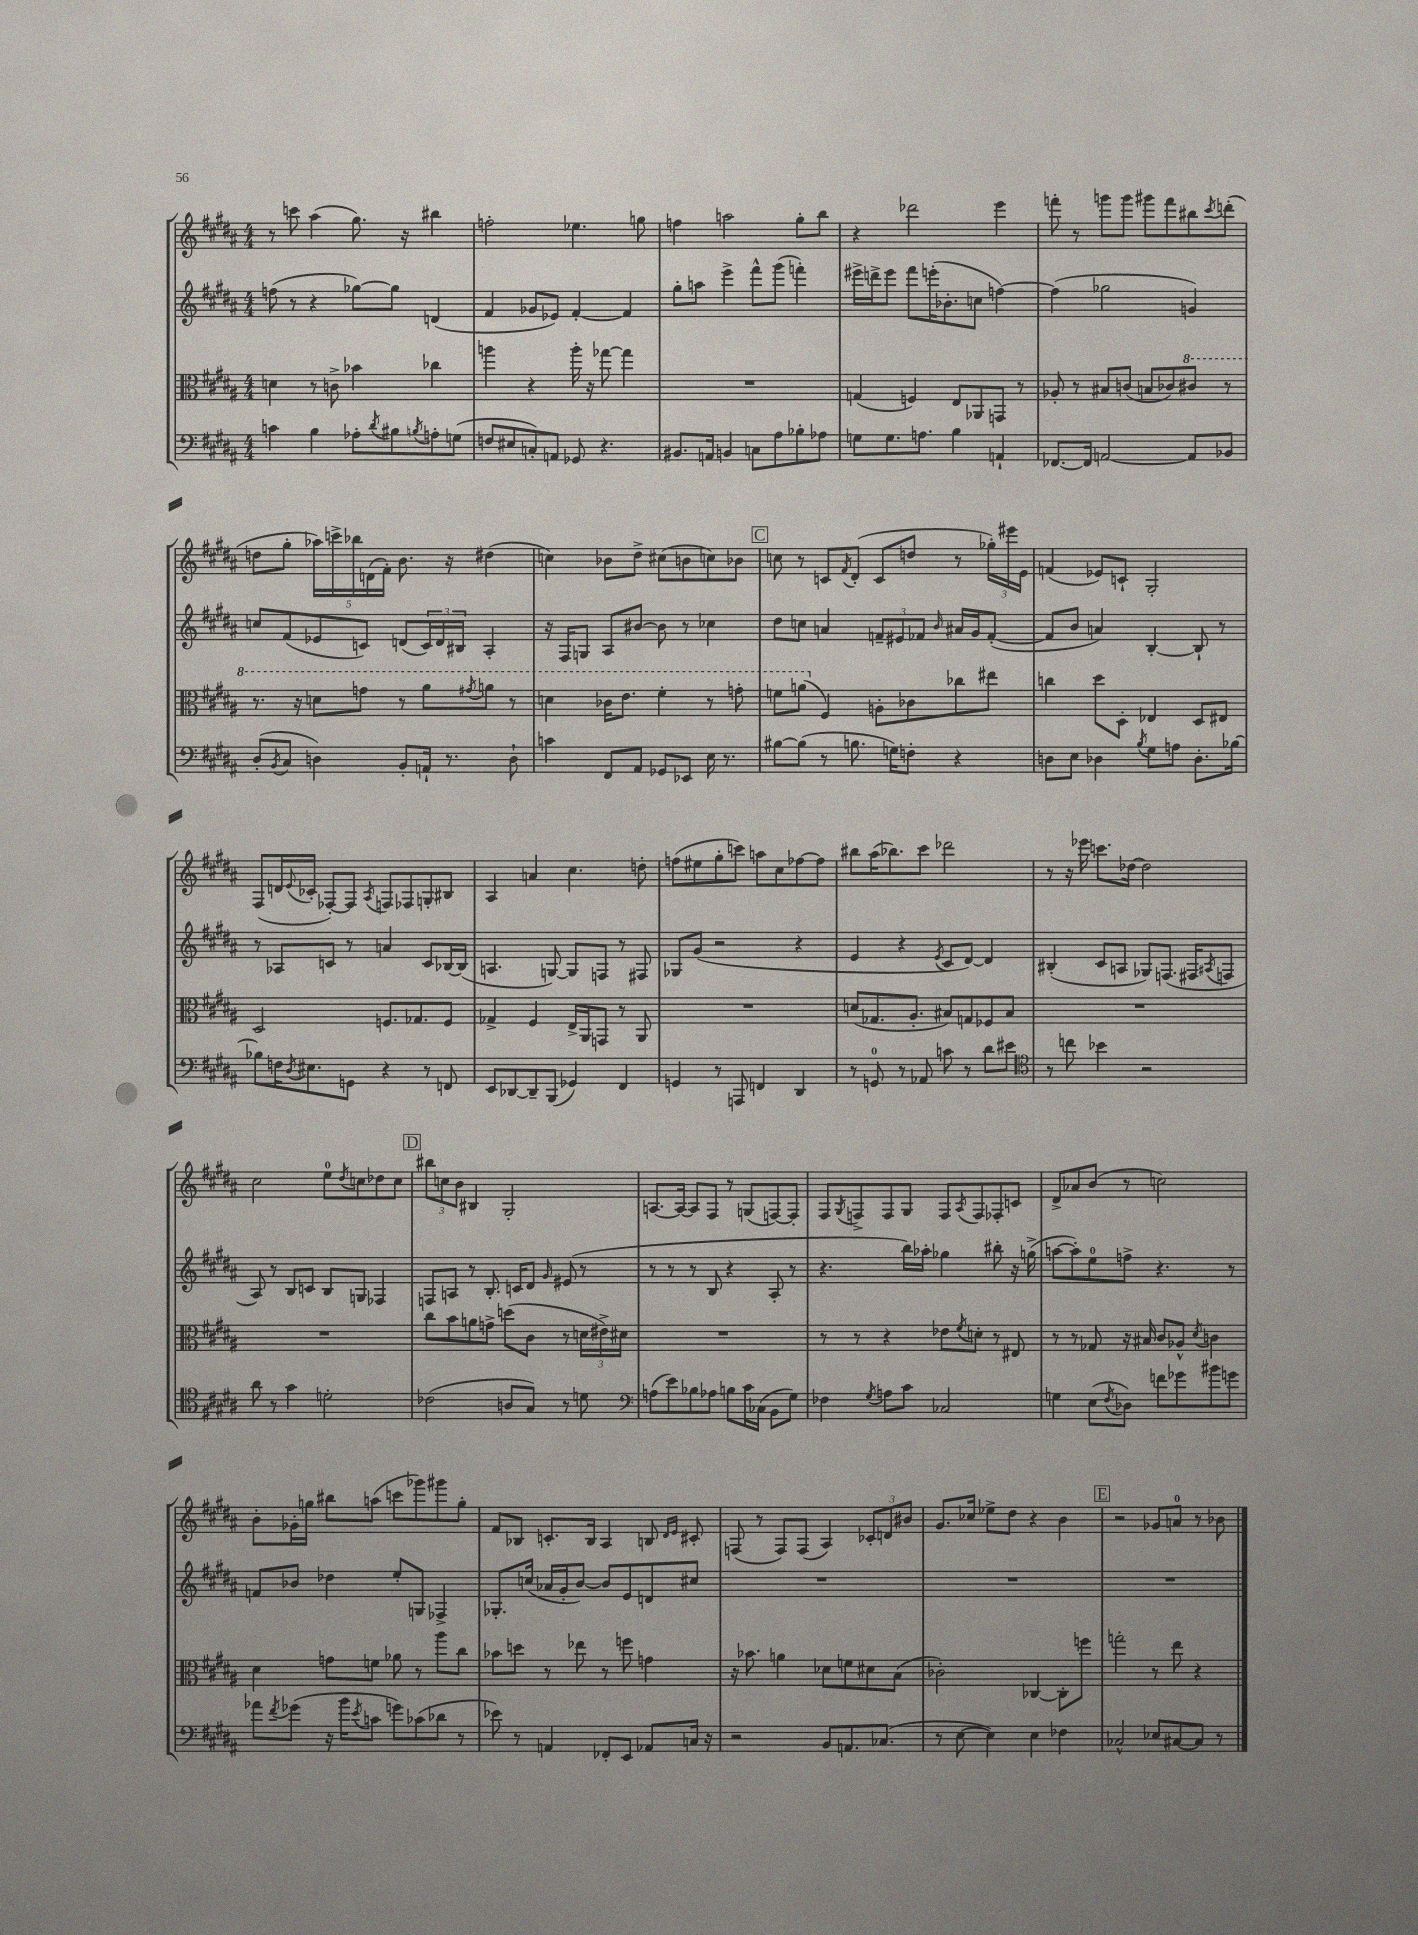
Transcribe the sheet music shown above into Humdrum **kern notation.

**kern	**kern	**kern	**kern
*staff4	*staff3	*staff2	*staff1
*clefF4	*clefC3	*clefG2	*clefG2
*k[f#c#g#d#a#]	*k[f#c#g#d#a#]	*k[f#c#g#d#a#]	*k[f#c#g#d#a#]
*M4/4	*M4/4	*M4/4	*M4/4
4c	4d	(8ff	8r
.	.	8r	8ccc
4B	8r	4r	(4aa#
.	8c^	.	.
8A-'	4b-	[8gg-)	8.gg#)
8qd#	.	.	.
8B#	.	8gg-]	.
.	.	.	16r
8qB	.	.	.
8A'	4cc-	(4d	4bb#
(8G	.	.	.
=	=	=	=
8F	4aa	4f#	2ff'
8E#	.	.	.
8C')	4r	8g-	.
8AA	.	8e-)	.
8GG-	16aa'	[4f#'	4.ee-
.	16r	.	.
4.r	[8gg-	.	.
.	4gg-]	4f#]	.
.	.	.	8gg
=	=	=	=
8.BB#	1r	8gg#'	4ff
.	.	8aa	.
16AA	.	.	.
4BB	.	4eee^	2aa
8C	.	8fff#^^	.
8A#	.	(8ggg#	.
8B-'	.	4fff')	8gg#'
8A-	.	.	8bb
=	=	=	=
8G	(4G	16eee#^	4r
.	.	16ddd^	.
8.G	.	8eee#	.
.	4F)	8fff#	2ddd-
8.A	.	.	.
.	.	(16eee'	.
.	.	8.b-'	.
4B	8E	.	.
.	8AA-	8cc	.
4AA`	8GG	[4ff)	4eee
.	8r	.	.
=	=	=	=
[8.FF-	8A-'	(4ff]	8fff'
.	8r	.	8r
16FF-]	.	.	.
[2AA	8B#	2gg-	8ggg
.	(8c	.	8ggg
.	8B	.	8ggg#
.	8c-)	.	8fff
8AA]	8cc#	4g)	8bb#
.	.	.	8qccc#
8BB-	8r	.	(8ddd'
=	=	=	=
(8D#'	8.r	8cc	8dd
8qBB	.	.	.
8C#	.	(8f#	8gg#'
.	16r	.	.
4D)	8dd	8e-	20aa-)
.	.	.	20ccc^
.	.	.	20bb-
.	8gg	8c)	.
.	.	.	(20d
.	.	.	20f#')
8BB'	8r	(8d	8.b
16AA`	8aa#	24c)	.
.	.	24d	.
8.r	.	.	16r
.	.	24B#	.
.	8qgg#	.	.
.	8aa	4A#'	(4dd#
8D`	8r	.	.
=	=	=	=
4c	4dd	16r	4cc)
.	.	16F#	.
.	.	8G	.
8FF#	16cc-	8A#	8b-
.	8.ee	.	.
8AA#	.	[8b#	8dd#^
8GG-	4ff#'	8b#]	(8cc#
8EE-	.	8r	8b
16E	8r	4cc-	8cc)
8.r	.	.	.
.	8gg'	.	8b-
=	=	=	=
[8B#	8ff	8dd#	8cc
(8B#]	(8aa	8cc	8r
8r	4F#)	4a	8c
.	.	.	8qf#
8.B	.	.	(8d#'
.	8A'	12f~	8c
16G)	.	.	.
.	.	12e#	.
8F'	8c-	.	8dd
.	.	12f-	.
.	.	16qqb	.
4r	8cc-	16a#	8r
.	.	16g#	.
.	8ee#	([8f-'	24gg-')
.	.	.	24eee#
.	.	.	24e
=	=	=	=
8D	4cc	8f-]	(4f
8E	.	8b	.
4D-	8dd#	4a)	8e-)
.	8D#'	.	8c`
8qB	.	.	.
8G#	4E-	[4B'	2G#'
8A	.	.	.
8.D-'	8D#	8B`]	.
.	8E#	8r	.
[16B-	.	.	.
=	=	=	=
8B-]	2D#	8r	(8F#
16F	.	8A-	16d
8qD#	.	.	8qqe
8.E#	.	.	16c-'
.	.	8c	[8F-')
8GG	.	8r	8F-]
.	.	.	8qA#
4r	8.F	4a	8F
.	.	.	8F-
.	8.G-	.	.
8r	.	8c	8G'
8FF	8F	[16B-	8B#
.	.	(16B-]	.
=	=	=	=
8EE	4G-^	4.A	4A#
[8DD-	.	.	.
8DD-~]	4F#	.	4a
(8BBB	.	[8G)	.
4GG-)	16E^	8G]	4.cc#
.	16AA#	.	.
.	8GG	8F	.
4FF#	8r	8r	.
.	8AA#	8F#	8dd'
=	=	=	=
4GG	1r	8G-	(8ff
.	.	(8g#	8ee#
8r	.	2r	8gg#'
8AAA	.	.	8ccc)
4FF	.	.	8aa
.	.	.	8cc#
4DD#	.	4r	[8ff-
.	.	.	8ff-]
=	=	=	=
8r	(8d	4e	8bb#
8GG	8.G-	.	(16aa#
.	.	.	8.bb-)
8r	.	4r	.
.	8.A#'	.	.
8AA-	.	.	8ccc#
.	.	8qe	.
8c	8B#)	8c#	2ddd-
8r	8G	[8d#)	.
8d#	8F-	4d#]	.
8e#	8B#	.	.
=	=	=	=
*clefC4	*	*	*
8r	1r	(4B#'	8r
8cc	.	.	16r
.	.	.	16eee-
4b-	.	8c#	8.ccc
.	.	8A	.
.	.	.	[16dd-
2r	.	8G-)	2dd-]
.	.	(8.F	.
.	.	16F#	.
.	.	8qA#	.
.	.	8F	.
=	=	=	=
8a#	1r	8A#)	2cc#
8r	.	8r	.
4g#	.	8B	.
.	.	8c	.
2d'	.	8B	8ee
.	.	.	8qdd#
.	.	8G	8cc
.	.	4F-	8dd-
.	.	.	8cc
=	=	=	=
(2c-	8cc#	8F	12bb#
.	.	.	12cc
.	8b	8A	.
.	.	.	12b
.	8a	8r	4B#
.	8g^	8.B'	.
8A	(8dd	.	2G#'
.	.	16c	.
8G#)	8c#	8d#	.
.	.	16qqg#	.
8r	8r	(8e#	.
8d	24d	8r	.
.	24e#^)	.	.
.	24d#	.	.
=	=	=	=
*clefF4	*	*	*
(8A	1r	8r	[8.A
8e)	.	8r	.
.	.	.	16A_
8B-	.	8r	8A]
8A-	.	8B	8F#
8B	.	4r	8r
16c#	.	.	(8G
(16C-	.	.	.
8BB	.	8A#'	[8F)
8G#)	.	8r	8F']
=	=	=	=
4F-	8r	4.r	8F#
.	.	.	8qG#
.	8r	.	8F^
8qG#	.	.	.
8A	4r	.	8F
8c#	.	16bb)	8G#
.	.	16aa-'	.
2C-	8e-	4gg-	8F
.	8qf#	.	8qA#
.	8d'	.	8F
.	8r	8bb#'	8F-'
.	8E#	16r	8c
.	.	(16gg^	.
=	=	=	=
4G	8r	[8aa	8d#^
.	8r	8aa'])	8a-
(8E	8G-	8ee	(8b
8qF#	.	.	.
8D-)	16r	8ff^	8r
.	16B#	.	.
8f	8c#	4.r	2cc)
8g-	8A-^^	.	.
.	8qd#	.	.
8b#	4c	.	.
8g	.	8r	.
=	=	=	=
8a-	4d#	8f	8b'
8qf#	.	.	.
(8g-	.	8b-	16g-'
.	.	.	16gg
16r	8g	4dd-	8bb#
16b	.	.	.
8qe	.	.	.
8c	8f	.	(8aa
8g)	8a-	8ee'	8ccc
(8c-	8r	8G	8ggg-)
8d-	8aa#	4F-^	8ggg#
8r	8cc#	.	8gg'
=	=	=	=
8e-)	8b-	8.G-'	8f#
8r	8dd	.	8B-
.	.	(16cc	.
4AA	8r	16a-	8.c'
.	.	16g#'	.
.	8ee-	[8b)	.
.	.	.	16B-
8FF-'	8r	8b]	4A#
8EE	8ff	8e	.
8AA-	4g	8d	8B
.	.	.	16qqd#
.	.	.	16qqe
16C	.	8cc#	8c#'
16r	.	.	.
=	=	=	=
2r	16r	1r	(8F
.	8.b-	.	.
.	.	.	8r
.	4a	.	8F)
.	.	.	(8F
8BB	8d-	.	4A#)
8.AA	8f	.	.
.	8d#	.	12c-'
(8.C-	.	.	.
.	.	.	12d
.	(8B	.	.
.	.	.	12b#
=	=	=	=
8r	2c-')	1r	8.g#
[8E	.	.	.
.	.	.	16cc-
4E])	.	.	8ee-^
.	.	.	8dd#
4E	[4C-	.	4r
4F-	8C-']	.	4b
.	8ff	.	.
=	=	=	=
2C-^^	2gg'	1r	2r
8E-	8r	.	8g-
[8C#	8ee	.	8a
8C#]	4r	.	8r
8r	.	.	8b-
==	==	==	==
*-	*-	*-	*-
